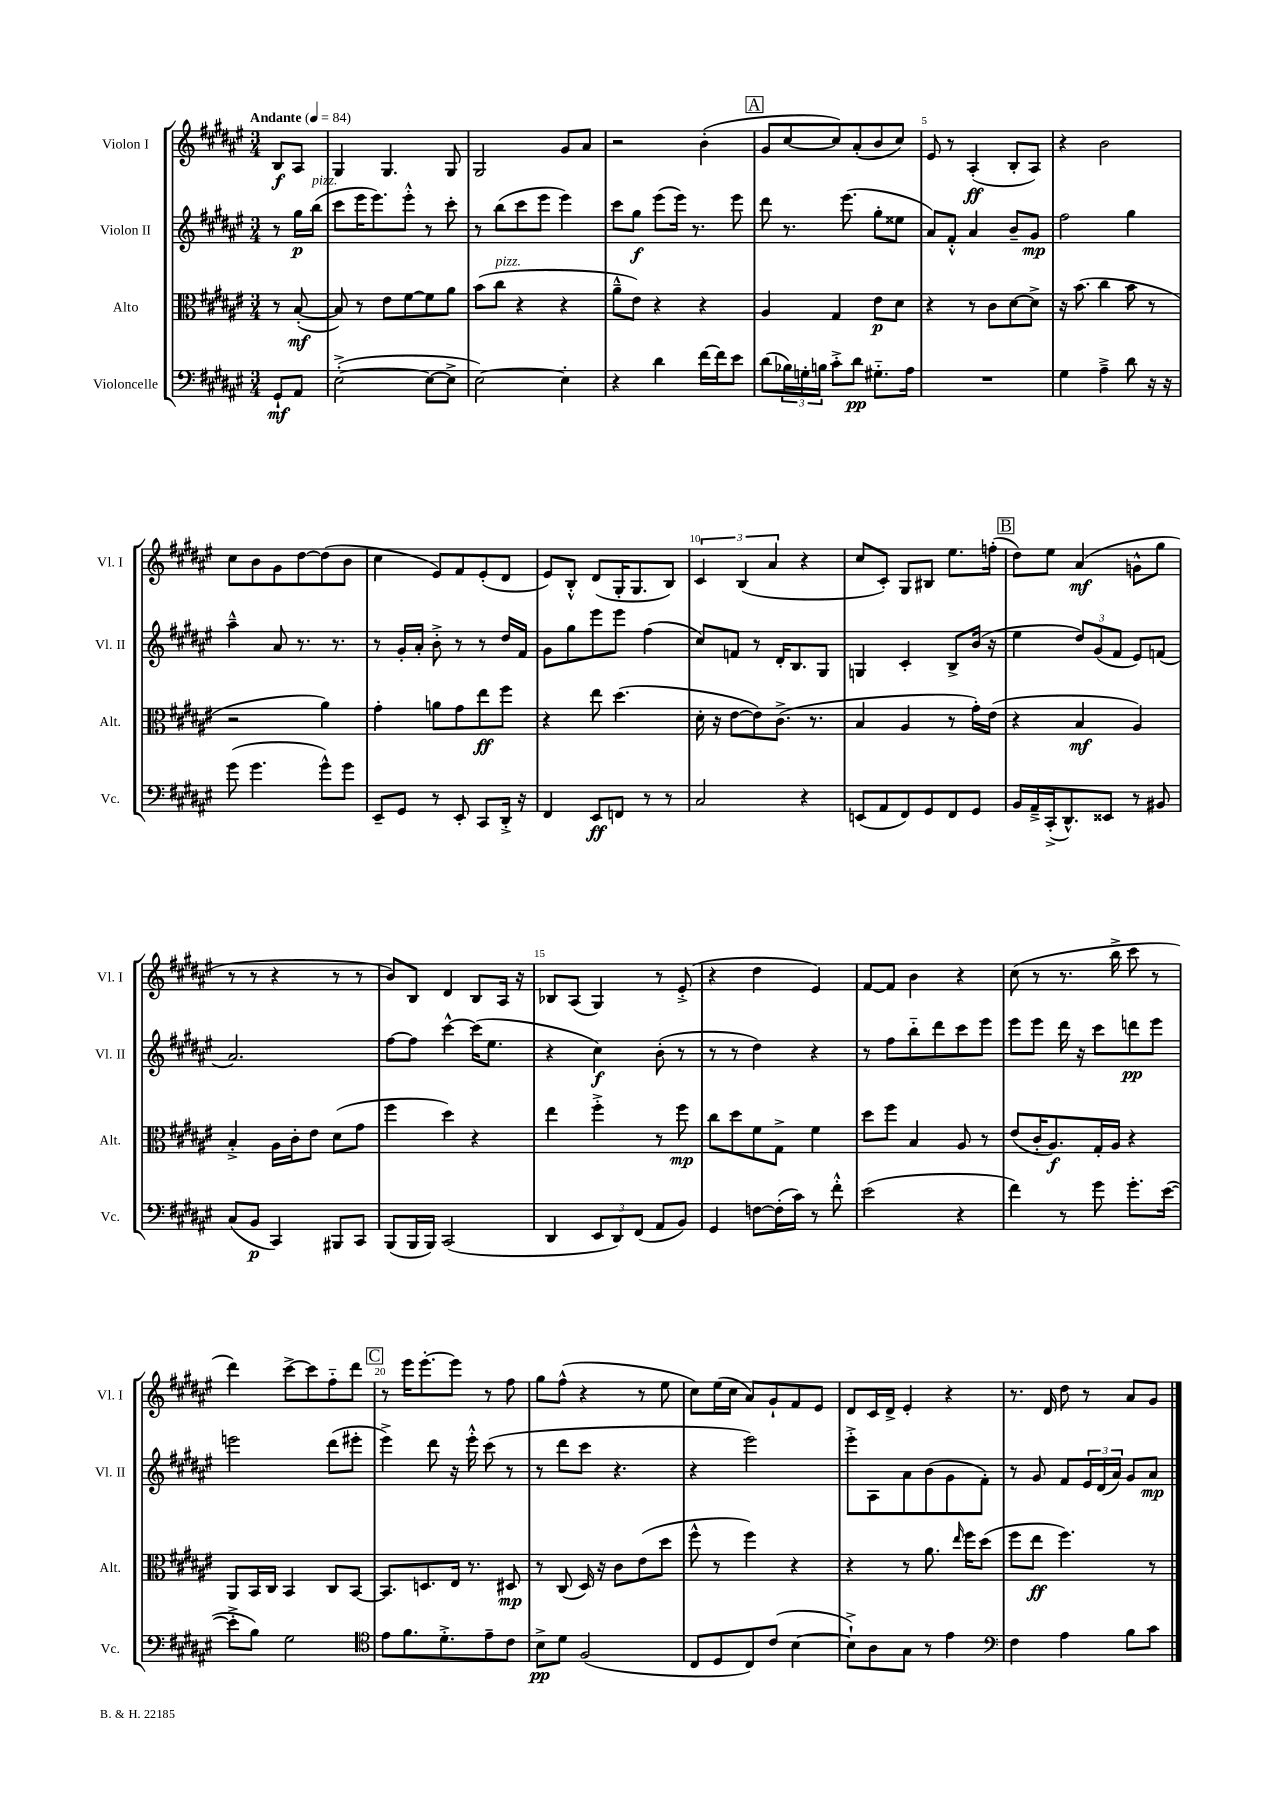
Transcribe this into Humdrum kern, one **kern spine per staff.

**kern	**dynam	**kern	**dynam	**kern	**dynam	**kern	**dynam
*part4	*part4	*part3	*part3	*part2	*part2	*part1	*part1
*staff4	*staff4	*staff3	*staff3	*staff2	*staff2	*staff1	*staff1
*I"Violoncelle	*	*I"Alto	*	*I"Violon II	*	*I"Violon I	*
*I'Vc.	*	*I'Alt.	*	*I'Vl. II	*	*I'Vl. I	*
*clefF4	*	*clefC3	*	*clefG2	*	*clefG2	*
*k[f#c#g#d#a#e#]	*	*k[f#c#g#d#a#e#]	*	*k[f#c#g#d#a#e#]	*	*k[f#c#g#d#a#e#]	*
*M3/4	*	*M3/4	*	*M3/4	*	*M3/4	*
*MM84	*	*MM84	*	*MM84	*	*MM84	*
=	=	=	=	=	=	=	=
!	!	!	!	!	!	!LO:TX:a:B:t=Andante	!
8GG#`/L	mf	8r	.	8r	.	8B/L	f
8AA#/J	.	([8B'/	mf	16gg#\LL	p	8A#/J	.
!	!	!	!	!LO:TX:a:i:t=pizz.	!	!	!
.	.	.	.	(16bb\JJ	.	.	.
=1	=1	=1	=1	=1	=1	=1	=1
([2E#'^\	.	8B/])	.	8ccc#\L	.	4G#/	.
.	.	8r	.	16eee#\K	.	.	.
.	.	.	.	8.eee#\)	.	.	.
.	.	8e#\L	.	.	.	4.G#/	.
.	.	[8f#\	.	8eee#'^^\J	.	.	.
8E#\L_	.	8f#\]	.	8r	.	.	.
8E#^\J]	.	8a#\J	.	8ccc#'\	.	8G#/	.
=2	=2	=2	=2	=2	=2	=2	=2
[2E#\)	.	(8b\L	.	8r	.	2G#/	.
!	!	!LO:TX:a:i:t=pizz.	!	!	!	!	!
.	.	8cc#\J	.	(8bb\L	.	.	.
.	.	4r	.	8ccc#\	.	.	.
.	.	.	.	8eee#\J	.	.	.
4E#'\]	.	4r	.	4eee#\)	.	8g#/L	.
.	.	.	.	.	.	8a#/J	.
=3	=3	=3	=3	=3	=3	=3	=3
4r	.	8a#~^^\L	.	8ccc#\L	.	2r	.
.	.	8e#\J)	.	8gg#\J	f	.	.
4d#\	.	4r	.	(8eee#\L	.	.	.
.	.	.	.	16eee#\Jk)	.	.	.
.	.	.	.	8.r	.	.	.
[16f#\LL	.	4r	.	.	.	(4b'\	.
16f#\J]	.	.	.	.	.	.	.
8e#\J	.	.	.	8eee#\	.	.	.
!!LO:REH:place=s1:t=A
=4	=4	=4	=4	=4	=4	=4	=4
(8d#\L	.	4A#/	.	8ddd#\	.	8g#/L	.
24B-X\L)	.	.	.	8.r	.	[8cc#/	.
24Gn'\	.	.	.	.	.	.	.
24Bn\JJ	.	.	.	.	.	.	.
8c#'^\L	.	4G#/	.	.	.	8cc#/])	.
.	.	.	.	(8.eee#\	.	.	.
8d#\J	pp	.	.	.	.	(8a#'/	.
8.G#X\L	.	8e#\L	p	8gg#'\L	.	8b/	.
.	.	8d#\J	.	8ee##X\J	.	8cc#/J)	.
16A#\Jk	.	.	.	.	.	.	.
=5	=5	=5	=5	=5	=5	=5	=5
2.r	.	4r	.	8a#/L)	.	8e#/	.
.	.	.	.	8f#'^^/J	.	8r	.
.	.	8r	.	4a#/	.	(4A#'/	ff
.	.	8c#\L	.	.	.	.	.
.	.	[8d#\	.	8b~/L	.	8B'/L	.
.	.	8d#^\J]	.	8g#/J	mp	8A#/J)	.
=6	=6	=6	=6	=6	=6	=6	=6
4G#\	.	16r	.	2ff#\	.	4r	.
.	.	(8.b\	.	.	.	.	.
4A#~^\	.	4cc#\	.	.	.	2b\	.
8d#\	.	8b\	.	4gg#\	.	.	.
16r	.	8r	.	.	.	.	.
16r	.	.	.	.	.	.	.
!!LO:LB:g=z
=7	=7	=7	=7	=7	=7	=7	=7
(8g#\	.	2r	.	4aa#~^^\	.	8cc#\L	.
4.g#\	.	.	.	.	.	8b\	.
.	.	.	.	8a#/	.	8g#\	.
.	.	.	.	8.r	.	[8dd#\	.
8g#^^\L)	.	4a#\)	.	.	.	(8dd#\]	.
.	.	.	.	8.r	.	.	.
8g#\J	.	.	.	.	.	8b\J	.
=8	=8	=8	=8	=8	=8	=8	=8
8EE#~/L	.	4g#'\	.	8r	.	4cc#\	.
8GG#/J	.	.	.	16g#'/LL	.	.	.
.	.	.	.	16a#'/JJ	.	.	.
8r	.	8an\L	.	8b'^\	.	8e#/L)	.
8EE#'/	.	8g#\	.	8r	.	8f#/	.
8CC#/L	.	8ee#\	ff	8r	.	(8e#'/	.
16DD#'^/Jk	.	8ff#\J	.	16dd#/LL	.	8d#/J	.
16r	.	.	.	16f#/JJ	.	.	.
=9	=9	=9	=9	=9	=9	=9	=9
4FF#/	.	4r	.	8g#\L	.	8e#/L)	.
.	.	.	.	8gg#\	.	8B'^^/J	.
8EE#/L	ff	8ee#\	.	8eee#\	.	(8d#/L	.
8FFn/J	.	(4.dd#\	.	8eee#\J	.	16G#'/K	.
.	.	.	.	.	.	8.G#/	.
8r	.	.	.	(4ff#\	.	.	.
8r	.	.	.	.	.	8B/J)	.
=10	=10	=10	=10	=10	=10	=10	=10
2C#/	.	16d#'\	.	8cc#/L)	.	6c#/	.
.	.	16r	.	.	.	.	.
.	.	[8e#\L	.	8fn/J	.	.	.
.	.	.	.	.	.	(6B/	.
.	.	8e#\])	.	8r	.	.	.
.	.	.	.	.	.	6a#/	.
.	.	(8.c#^\J	.	16d#'/KL	.	.	.
.	.	.	.	8.B/	.	.	.
4r	.	.	.	.	.	4r	.
.	.	8.r	.	.	.	.	.
.	.	.	.	8G#/J	.	.	.
=11	=11	=11	=11	=11	=11	=11	=11
(8EEn/L	.	4B/	.	4Gn/	.	8cc#/L	.
8AA#/	.	.	.	.	.	8c#'/J)	.
8FF#/)	.	4A#/	.	4c#'/	.	8G#/L	.
8GG#/	.	.	.	.	.	8B#X/J	.
8FF#/	.	8r	.	8B^/L	.	8.ee#\L	.
8GG#/J	.	16g#'\LL)	.	(16b/Jk	.	.	.
.	.	(16e#\JJ	.	16r	.	(16ffn'\Jk	.
!!LO:REH:place=s1:t=B
=12	=12	=12	=12	=12	=12	=12	=12
16BB/LL	.	4r	.	4ee#\	.	8dd#\L)	.
16AA#~^/	.	.	.	.	.	.	.
(16CC#'^/J	.	.	.	.	.	8ee#\J	.
8.DD#^^/)	.	.	.	.	.	.	.
.	.	4B/	mf	12dd#/L)	.	(4a#/	mf
.	.	.	.	(12g#/	.	.	.
8EE##X/J	.	.	.	.	.	.	.
.	.	.	.	12f#/J	.	.	.
8r	.	4A#/)	.	8e#/L)	.	8gn^^\L	.
8BB#X/	.	.	.	(8fn/J	.	8gg#\J	.
!!LO:LB:g=z
=13	=13	=13	=13	=13	=13	=13	=13
(8C#/L	.	4B'^/	.	2.a#/)	.	8r	.
8BB/J	p	.	.	.	.	8r	.
4CC#/)	.	16A#\LL	.	.	.	4r	.
.	.	16c#'\J	.	.	.	.	.
.	.	8e#\J	.	.	.	.	.
8BBB#X/L	.	(8d#\L	.	.	.	8r	.
8CC#/J	.	8g#\J	.	.	.	8r	.
=14	=14	=14	=14	=14	=14	=14	=14
(8BBB/L	.	4ff#\	.	[8ff#\L	.	8b/L)	.
16BBB/L	.	.	.	8ff#\J]	.	8B/J	.
16BBB/JJ)	.	.	.	.	.	.	.
(2CC#/	.	4dd#\)	.	[4ccc#^^\	.	4d#/	.
.	.	4r	.	(16ccc#\KL]	.	8B/L	.
.	.	.	.	8.ee#\J	.	.	.
.	.	.	.	.	.	16A#/Jk	.
.	.	.	.	.	.	16r	.
=15	=15	=15	=15	=15	=15	=15	=15
4DD#/	.	4ee#\	.	4r	.	8B-X/L	.
.	.	.	.	.	.	(8A#/J	.
12EE#/L	.	4ff#'^\	.	4cc#\)	f	4G#/)	.
12DD#/)	.	.	.	.	.	.	.
(12FF#/J	.	.	.	.	.	.	.
8AA#/L	.	8r	.	(8b'\	.	8r	.
8BB/J)	.	8ff#\	mp	8r	.	(8e#'^/	.
=16	=16	=16	=16	=16	=16	=16	=16
4GG#/	.	8cc#\L	.	8r	.	4r	.
.	.	8dd#\	.	8r	.	.	.
[8Fn\L	.	8f#\	.	4dd#\)	.	4dd#\	.
(16F'\L]	.	8G#^\J	.	.	.	.	.
16c#\JJ)	.	.	.	.	.	.	.
8r	.	4f#\	.	4r	.	4e#/)	.
8f#'^^\	.	.	.	.	.	.	.
=17	=17	=17	=17	=17	=17	=17	=17
(2e#\	.	8dd#\L	.	8r	.	[8f#/L	.
.	.	8ff#\J	.	8ff#\L	.	8f#/J]	.
.	.	4B/	.	8bb\	.	4b\	.
.	.	.	.	8ddd#\	.	.	.
4r	.	8A#/	.	8ccc#\	.	4r	.
.	.	8r	.	8eee#\J	.	.	.
=18	=18	=18	=18	=18	=18	=18	=18
4f#\)	.	(8e#/L	.	8eee#\L	.	(8cc#\	.
.	.	16c#'/K	.	8eee#\J	.	8r	.
.	.	8.A#/)	f	.	.	.	.
8r	.	.	.	16ddd#\	.	8.r	.
.	.	.	.	16r	.	.	.
8g#\	.	16G#'/L	.	8ccc#\L	.	.	.
.	.	16A#/JJ	.	.	.	16bb^\	.
8.g#'\L	.	4r	.	8dddn\	pp	8ccc#\	.
.	.	.	.	8eee#\J	.	8r	.
([16e#\Jk	.	.	.	.	.	.	.
!!LO:LB:g=z
=19	=19	=19	=19	=19	=19	=19	=19
8e#'^\L]	.	8AA#/L	.	2eeen\	.	4ddd#\)	.
8B\J)	.	16BB/L	.	.	.	.	.
.	.	16C#/JJ	.	.	.	.	.
2G#\	.	4BB/	.	.	.	[8ccc#^\L	.
.	.	.	.	.	.	8ccc#\]	.
.	.	8C#/L	.	(8ddd#\L	.	8ff#\	.
.	.	[8BB/J	.	8eee#X'\J	.	8ddd#\J	.
!!LO:REH:place=s1:t=C
=20	=20	=20	=20	=20	=20	=20	=20
*clefC4	*	*	*	*	*	*	*
8e#\L	.	8.BB/L]	.	4eee#^\)	.	8r	.
8.f#\	.	.	.	.	.	16eee#\KL	.
.	.	8.Dn/	.	.	.	[8.eee#'\	.
.	.	.	.	8ddd#\	.	.	.
8.d#'^\	.	.	.	.	.	.	.
.	.	16E#/Jk	.	16r	.	8eee#\J]	.
.	.	8.r	.	16eee#'^^\	.	.	.
8e#~\	.	.	.	(8ccc#\	.	8r	.
8c#\J	.	8D#X/	mp	8r	.	8ff#\	.
=21	=21	=21	=21	=21	=21	=21	=21
8B^\L	pp	8r	.	8r	.	8gg#\L	.
8d#\J	.	(8C#/	.	8ddd#\L	.	(8ff#^^\J	.
(2F#/	.	16D#/)	.	8ccc#\J	.	4r	.
.	.	16r	.	.	.	.	.
.	.	8c#\L	.	4.r	.	.	.
.	.	(8e#\	.	.	.	8r	.
.	.	8dd#\J	.	.	.	8ee#\	.
=22	=22	=22	=22	=22	=22	=22	=22
8C#/L	.	8ff#^^\	.	4r	.	8cc#\L)	.
8D#/	.	8r	.	.	.	(16ee#\L	.
.	.	.	.	.	.	16cc#\JJ	.
8C#/)	.	4ff#\)	.	2eee#\)	.	8a#/L)	.
(8c#/J	.	.	.	.	.	8g#`/	.
[4B\	.	4r	.	.	.	8f#/	.
.	.	.	.	.	.	8e#/J	.
=23	=23	=23	=23	=23	=23	=23	=23
8B`^\L])	.	4r	.	8eee#'^\L	.	8d#/L	.
8A#\	.	.	.	8A#\	.	16c#/L	.
.	.	.	.	.	.	16d#^/JJ	.
8G#\J	.	8r	.	8a#\	.	4e#'/	.
8r	.	8.a#\	.	(8b\	.	.	.
4e#\	.	.	.	8g#\	.	4r	.
.	.	16qqee#/	.	.	.	.	.
.	.	16ff#\KL	.	.	.	.	.
.	.	(8dd#\J	.	8f#'\J)	.	.	.
=24	=24	=24	=24	=24	=24	=24	=24
*clefF4	*	*	*	*	*	*	*
4F#\	.	8ff#\L	.	8r	.	8.r	.
.	.	8ee#\J	ff	8g#/	.	.	.
.	.	.	.	.	.	16d#/	.
4A#\	.	4.ff#\)	.	8f#/L	.	8dd#\	.
.	.	.	.	24e#/L	.	8r	.
.	.	.	.	(24d#/	.	.	.
.	.	.	.	24a#/JJ)	.	.	.
8B\L	.	.	.	8g#/L	.	8a#/L	.
8c#\J	.	8r	.	8a#/J	mp	8g#/J	.
==	==	==	==	==	==	==	==
*-	*-	*-	*-	*-	*-	*-	*-
